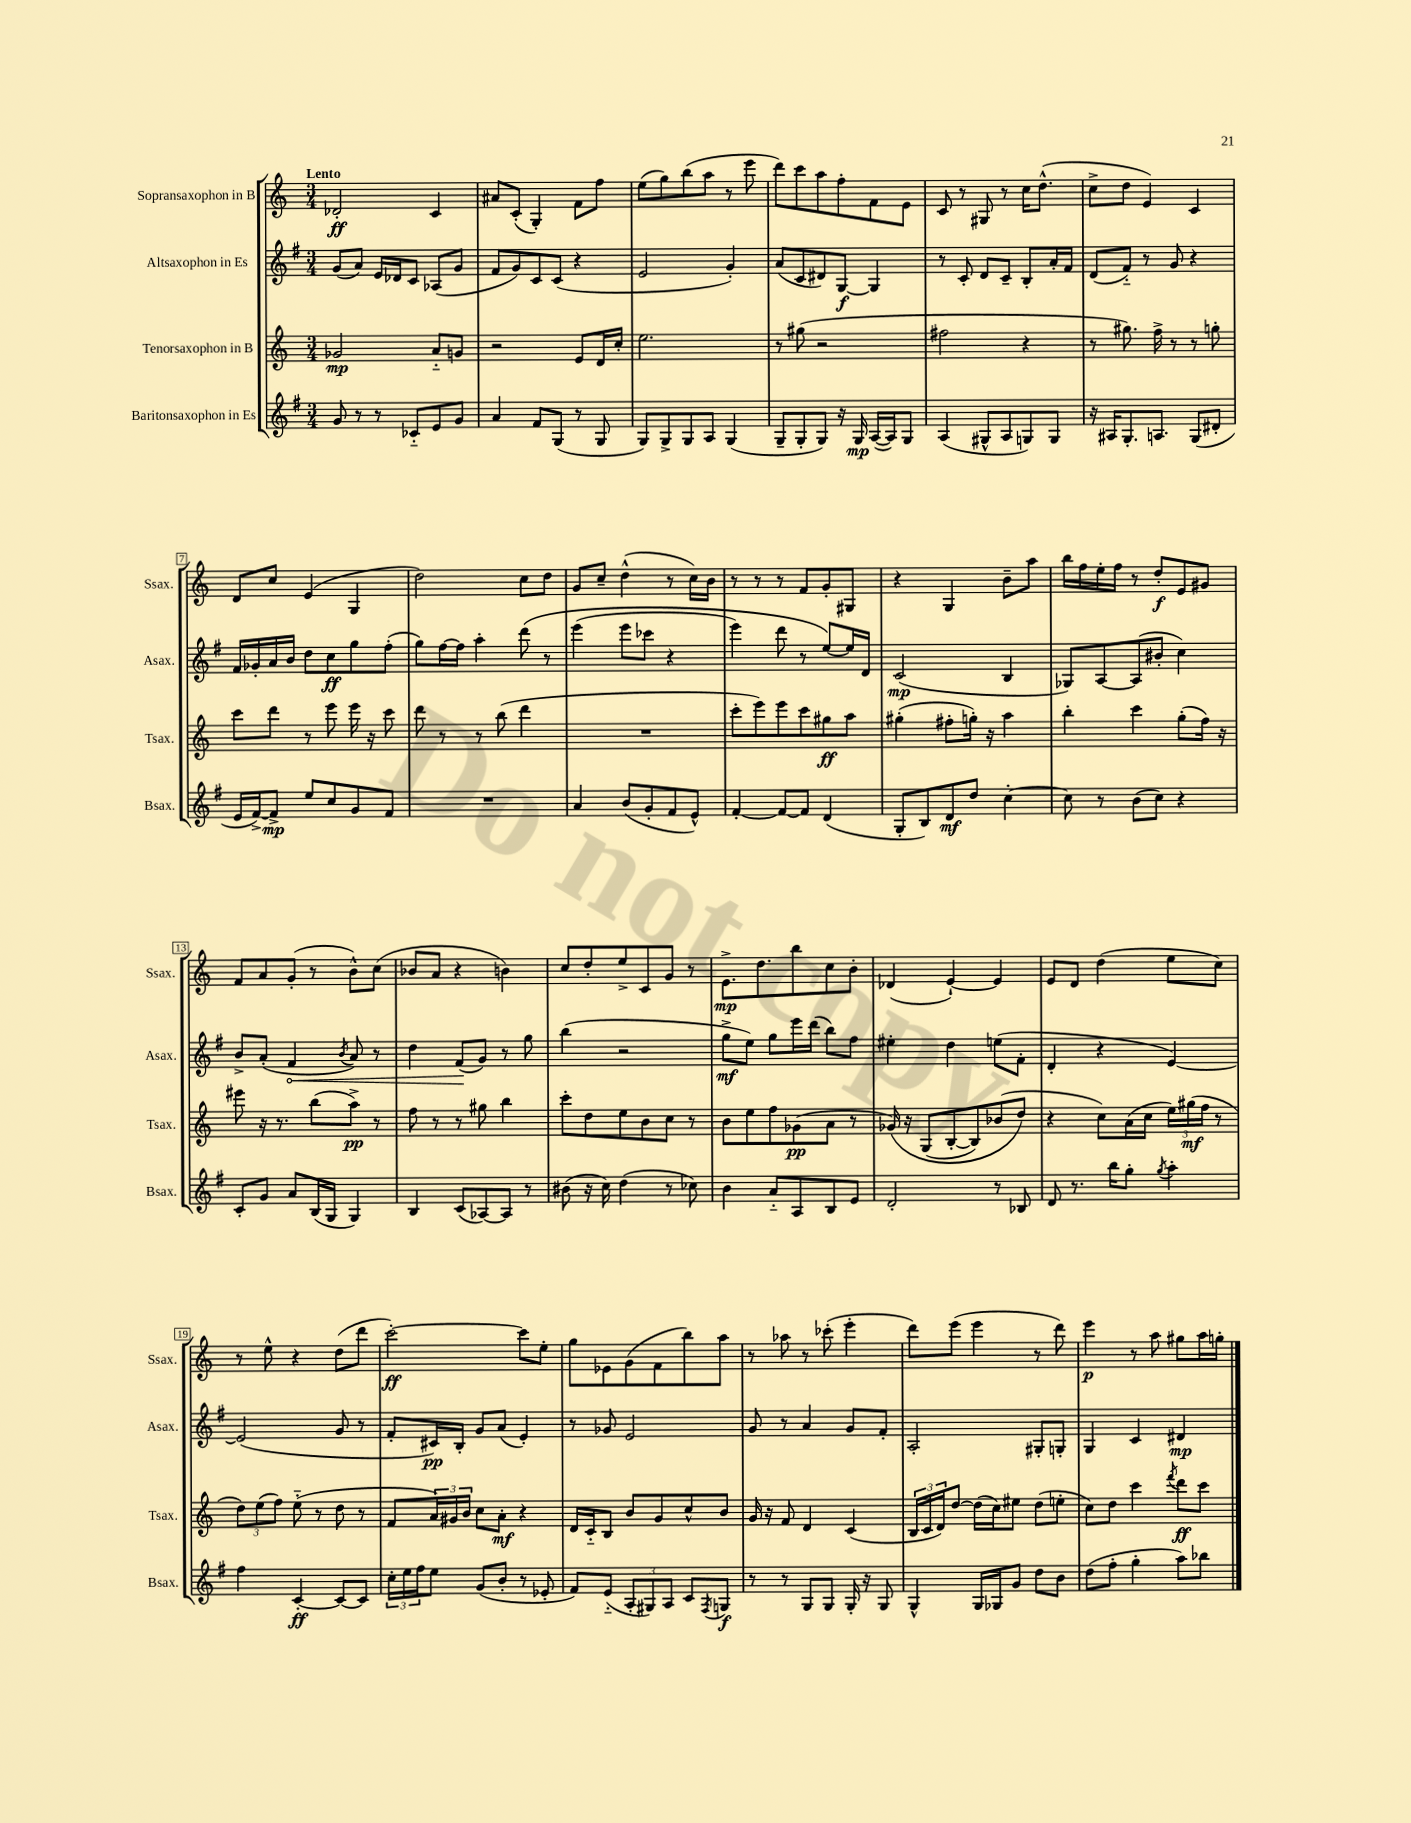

**kern	**kern	**kern	**kern
*staff4	*staff3	*staff2	*staff1
*clefG2	*clefG2	*clefG2	*clefG2
*k[f#]	*k[]	*k[f#]	*k[]
*M3/4	*M3/4	*M3/4	*M3/4
8g	2g-	(8g	2d-'
8r	.	8a)	.
8r	.	16e	.
.	.	16d-	.
8c-'~	.	8c	.
8e	8a'~	(8A-	4c
8g	8g	8g	.
=	=	=	=
4a	2r	8f#	8a#
.	.	8g)	(8c'
8f#	.	8c	4G')
(8G	.	(8c	.
8r	8e	4r	8f
8G	16d	.	8ff
.	16cc'	.	.
=	=	=	=
8G)	2.ee	2e	(8ee
8G^	.	.	8gg)
8G	.	.	(8bb
8A	.	.	8aa
(4G	.	4g')	8r
.	.	.	8eee
=	=	=	=
8G~	8r	(8a	8ddd)
8G'	(8gg#	8c	8ccc
8G)	2r	8d#)	8aa
16r	.	[8G	8ff'
16G	.	.	.
([16A	.	4G]	8f
16A])	.	.	.
8G	.	.	8e
=	=	=	=
(4A	2ff#	8r	8c
.	.	8c'	8r
8G#^^	.	8d	8G#
8A	.	8c~	8r
8G)	4r	8B'	16cc
.	.	.	(8.dd^^
8G	.	16a'	.
.	.	16f#	.
=	=	=	=
16r	8r	(8d	8cc^
16A#	.	.	.
8.G'	8.gg#)	8f#'~)	8dd
.	.	8r	4e)
8.A	16ff^	.	.
.	8r	8g	.
(8G	8r	4r	4c
8d#'	8gg'	.	.
=	=	=	=
16e	8ccc	16f#	8d
[16f#^)	.	16g-'	.
8f#^]	8ddd	16a	8cc
.	.	16b	.
8ee	8r	8dd	(4e
8cc	8eee	8cc	.
8g	16eee	8gg	4G
.	16r	.	.
8f#	8ccc	(8ff#'	.
=	=	=	=
2.r	8ddd	8gg)	2dd)
.	8r	[16ff#	.
.	.	16ff#]	.
.	8r	4aa'	.
.	(8bb	.	.
.	4ddd	&(8ddd	8cc
.	.	8r	8dd
=	=	=	=
4a	2.r	(4eee	8g
.	.	.	8cc~
(8b	.	8eee	(4dd^^
8g'	.	8ccc-	.
8f#	.	4r	8r
8e^^)	.	.	16cc)
.	.	.	16b
=	=	=	=
[4f#'	8ccc'	4eee)	8r
.	8eee)	.	8r
8f#_	8eee	8ddd	8r
8f#]	8ccc	8r	8f
(4d	8gg#	[8ee&)	8g'
.	8aa	16ee]	8G#
.	.	16d	.
=	=	=	=
8G'	(4gg#'	(2c	4r
8B)	.	.	.
8d	8ff#'	.	4G
8dd	16gg')	.	.
.	16r	.	.
[4cc'	4aa	4B	8b~
.	.	.	8aa
=	=	=	=
8cc]	4bb'	8G-)	16bb
.	.	.	16ff
8r	.	[8A	16ee'
.	.	.	16ff
(8b	4ccc	(8A]	8r
8cc)	.	8b#'	8dd'
4r	(8gg'	4cc)	8e
.	16ff)	.	8g#
.	16r	.	.
=	=	=	=
8c'	8eee#	8b^	8f
8g	16r	(8a'	8a
.	8.r	.	.
8a	.	4f#	(8g'
(16B	(8bb	.	8r
16G	.	.	.
.	.	8qb	.
4G)	8aa^)	8a)	8b^^)
.	8r	8r	(8cc
=	=	=	=
4B	8ff	4dd	8b-
.	8r	.	8a
(8c	8r	(8f#	4r
[8A-)	8gg#	8g)	.
8A-]	4bb	8r	4b)
8r	.	8gg	.
=	=	=	=
(8b#	8ccc'	(4bb	8cc
16r	8dd	.	8dd'
16cc)	.	.	.
(4dd	8ee	2r	8ee^
.	8b	.	8c
8r	8cc	.	8g
8cc-)	8r	.	8r
=	=	=	=
4b	8b	8gg^	8.e^
.	8ee	8ee)	.
.	.	.	8.dd
8a'~	8ff	8gg	.
8A	(8g-	16eee	8bb
.	.	(16ddd	.
8B	8a	8bb)	8cc
8e	8r	8ff#	8b'
=	=	=	=
2d'	&(16g-)	4ee#'	(4d-
.	16r	.	.
.	(8G	.	.
.	[8B'	4dd	[4e`)
.	8B])	.	.
8r	(8b-	(8ee	4e]
8B-	8dd&)	8f#'	.
=	=	=	=
8d	4r	4d'	8e
8.r	.	.	8d
.	8cc)	4r	(4dd
16bb	.	.	.
8gg'	(16a	.	.
.	16cc	.	.
8qgg	.	.	.
4aa'	24ee)	[4e)	8ee
.	(24gg#	.	.
.	24ff	.	.
.	8r	.	8cc)
=	=	=	=
4ff#	12dd)	(2e]	8r
.	(12ee	.	.
.	.	.	8ee^^
.	12ff)	.	.
[4c'	(8ee'~	.	4r
.	8r	.	.
8c_	8dd	8g	(8dd
8c]	8r	8r	8ddd
=	=	=	=
24cc'	8f	8f#'	[2ccc')
24ee	.	.	.
24ff#	.	.	.
8ee	24a)	16c#)	.
.	24g#	.	.
.	.	16B'	.
.	24b	.	.
(8g	8cc	8g	.
8b'	8a'	(8a	.
8r	4r	4e')	8ccc]
8e-'	.	.	8ee'
=	=	=	=
8f#)	16d	8r	8gg
.	16c'~	.	.
(8e'~	8B	8g-	8e-
12A'	8b	2e	(8g
12G#)	.	.	.
.	8g	.	8f
12A	.	.	.
8c	8cc^^	.	8bb)
8qF#	.	.	.
8G	8b	.	8aa
=	=	=	=
8r	16g	8g	8r
.	16r	.	.
8r	8f	8r	8aa-
8G	4d	4a	8r
8G	.	.	(8ccc-'
16G'	(4c	8g	4eee'
16r	.	.	.
8G	.	8f#'	.
=	=	=	=
4G^^	24B	2A'	8ddd)
.	24c	.	.
.	24d)	.	.
.	[8dd	.	(8eee
16G	(16dd]	.	4eee
16G-	16cc)	.	.
8g	8ee#	.	.
8dd	(8dd	8G#'	8r
8b	8ee'	8G'	8ddd)
=	=	=	=
(8dd	8cc)	4G	4eee
8ff#'	8dd	.	.
4gg'	4ccc	4c	8r
.	.	.	8aa
.	8qfff	.	.
8aa)	8ddd	4d#	8gg#
8bb-	8ccc	.	16aa
.	.	.	16gg'
==	==	==	==
*-	*-	*-	*-
